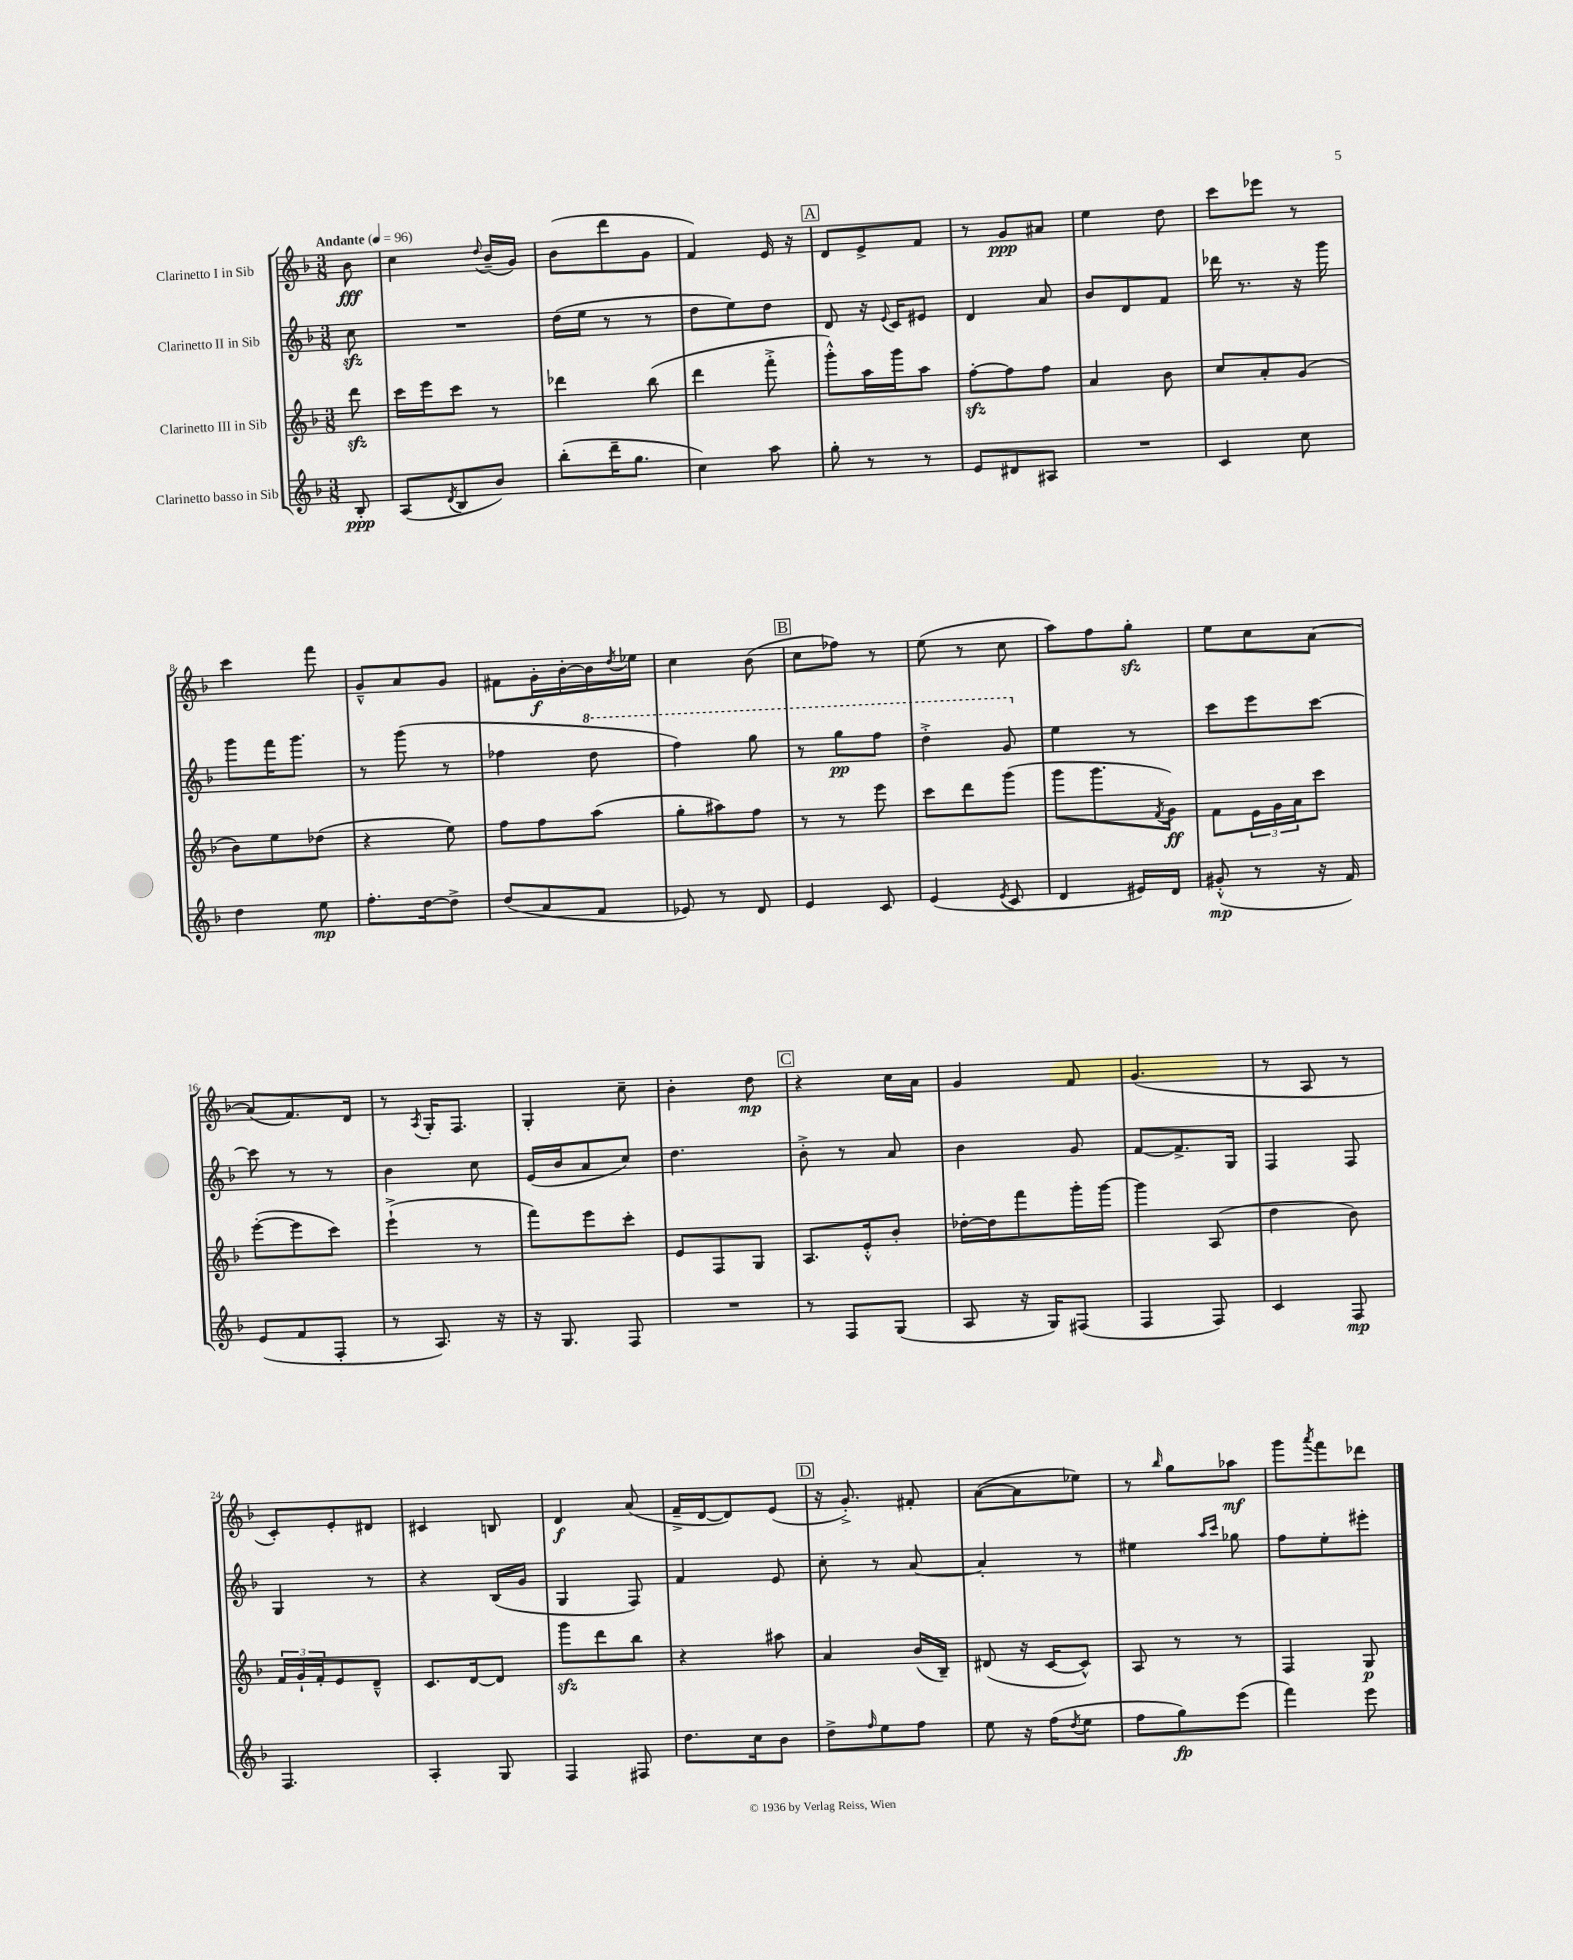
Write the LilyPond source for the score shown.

<<
\new StaffGroup <<
\new Staff = "s0" \with { instrumentName = "Clarinetto I in Sib" } {
    \clef treble \key f \major \numericTimeSignature \time 3/8 \partial 8 \tempo "Andante" 4 = 96
    bes'8\fff |
    c''4 \appoggiatura { d''8 } bes'16--( g'16) |
    bes'8( d'''8 g'8 |
    f'4) e'16 r16 |
    \mark \markup { \box "A" } d'8 e'8-> f'8 |
    r8 g'8\ppp ais'8 |
    e''4 d''8 |
    c'''8 ees'''8 r8 |
    c'''4 f'''8 |
    g'8---^ a'8 g'8 |
    fis'8 g'16-.\f bes'16~-. bes'16 \acciaccatura { d''8 } ees''16 |
    c''4 bes'8( |
    \mark \markup { \box "B" } c''8 fes''8) r8 |
    e''8( r8 c''8 |
    a''8) f''8 g''8-.\sfz |
    e''8 c''8 a'8~ |
    a'8( f'8.) d'16 |
    r8 \acciaccatura { a8 } g16-. f8. |
    g4-. c''8-- |
    bes'4-. d''8\mp |
    \mark \markup { \box "C" } r4 c''16 a'16 |
    g'4 f'8 |
    g'4.( |
    r8 a8 r8 |
    c'8-.) e'8-. dis'8 |
    cis'4 b8 |
    d'4\f a'8( |
    f'16---> d'16~ d'8) e'8( |
    \mark \markup { \box "D" } r16 g'8.-.->) fis'8-. |
    a'8~( a'8 ees''8) |
    r8 \grace { bes''16 } g''8 aes''8\mf |
    g'''8 \acciaccatura { a'''8 } f'''8 des'''8 \bar "|." |
}
\new Staff = "s1" \with { instrumentName = "Clarinetto II in Sib" } {
    \clef treble \key f \major \numericTimeSignature \time 3/8 \partial 8
    c''8\sfz |
    R4. |
    d''16( e''16 r8 r8 |
    d''8 e''8) d''8 |
    \mark \markup { \box "A" } d'8 r16 \appoggiatura { e'8 } c'16 eis'8 |
    d'4 a'8 |
    bes'8 d'8 f'8 |
    des'''16 r8. r16 g'''16 |
    g'''8 f'''16 g'''8. |
    r8 g'''8( r8 |
    fes''4 \ottava #1 d'''8 |
    f'''4) g'''8 |
    \mark \markup { \box "B" } r8 g'''8\pp f'''8 |
    d'''4-.-> g''8 \ottava #0 |
    e''4 r8 |
    c'''8 e'''8 c'''8~ |
    c'''8 r8 r8 |
    bes'4 c''8 |
    e'16( bes'16 a'8 c''8) |
    d''4. |
    \mark \markup { \box "C" } bes'8-.-> r8 a'8 |
    bes'4 g'8 |
    f'8~ f'8.-> g16 |
    f4 f8 |
    g4 r8 |
    r4 bes16( g'16 |
    g4 f8) |
    f'4 e'8 |
    \mark \markup { \box "D" } c''8-. r8 a'8~ |
    a'4-. r8 |
    eis''4 \grace { a''16 c'''16 } ges''8 |
    f''8 e''8-. eis'''8-. \bar "|." |
}
\new Staff = "s2" \with { instrumentName = "Clarinetto III in Sib" } {
    \clef treble \key f \major \numericTimeSignature \time 3/8 \partial 8
    d'''8\sfz |
    c'''16 e'''16 c'''8 r8 |
    des'''4 bes''8( |
    d'''4 f'''8-.-> |
    \mark \markup { \box "A" } g'''8-.-^) a''16 g'''16 a''8 |
    f''8~-.\sfz f''8 f''8 |
    a'4 bes'8 |
    c''8 a'8-. g'8( |
    bes'8) e''8 des''8( |
    r4 e''8) |
    f''8 f''8 a''8( |
    g''8-. ais''8) f''8 |
    \mark \markup { \box "B" } r8 r8 e'''8 |
    c'''8 d'''8 g'''8( |
    g'''8 g'''8. \acciaccatura { f'8 } g'16\ff) |
    f'8 \tuplet 3/2 { e'16 g'16 a'16 } c'''8 |
    e'''8~-.( e'''8 c'''8) |
    e'''4-!->( r8 |
    f'''8) e'''8 c'''8-. |
    e'8 f8 g8 |
    \mark \markup { \box "C" } a8. e'16-.-^ bes'8-. |
    des''16~-. des''16 f'''8 g'''16-. g'''16~ |
    g'''4 a8( |
    d''4 bes'8) |
    \tuplet 3/2 { f'16 g'16-! f'16-. } e'8 d'8---^ |
    c'8. d'16~ d'8 |
    g'''8\sfz d'''8 bes''8 |
    r4 ais''8 |
    \mark \markup { \box "D" } a'4 bes'16( bes16--) |
    dis'8( r16 c'16~ c'8-^) |
    a8 r8 r8 |
    f4 g8\p \bar "|." |
}
\new Staff = "s3" \with { instrumentName = "Clarinetto basso in Sib" } {
    \clef treble \key f \major \numericTimeSignature \time 3/8 \partial 8
    bes8-.\ppp |
    a8( \acciaccatura { d'8 } bes8 bes'8) |
    bes''8-.( d'''16-- g''8. |
    c''4) a''8 |
    \mark \markup { \box "A" } g''8-. r8 r8 |
    e'8 dis'8 ais8 |
    R4. |
    c'4 c''8 |
    d''4 e''8\mp |
    f''8.-. d''16~ d''8-> |
    d''8( a'8 f'8 |
    ees'8) r8 d'8 |
    \mark \markup { \box "B" } e'4 c'8 |
    e'4( \acciaccatura { e'8 } c'8 |
    d'4 eis'16) d'16 |
    gis'8-.-^\mp( r8 r16 f'16) |
    e'8( f'8 f8-. |
    r8 a8.) r16 |
    r16 g8. f8 |
    R4. |
    \mark \markup { \box "C" } r8 f8 g8( |
    a8 r16 g16) fis8( |
    f4 f8) |
    c'4 f8\mp |
    f4. |
    a4-. g8 |
    f4 fis8 |
    d''8. c''16 bes'8 |
    \mark \markup { \box "D" } d''8-> \grace { f''16 } e''8 f''8 |
    e''8 r16 f''16( \acciaccatura { d''8 } e''8 |
    f''8 g''8\fp) e'''8( |
    f'''4) e'''8 \bar "|." |
}
>>
>>
